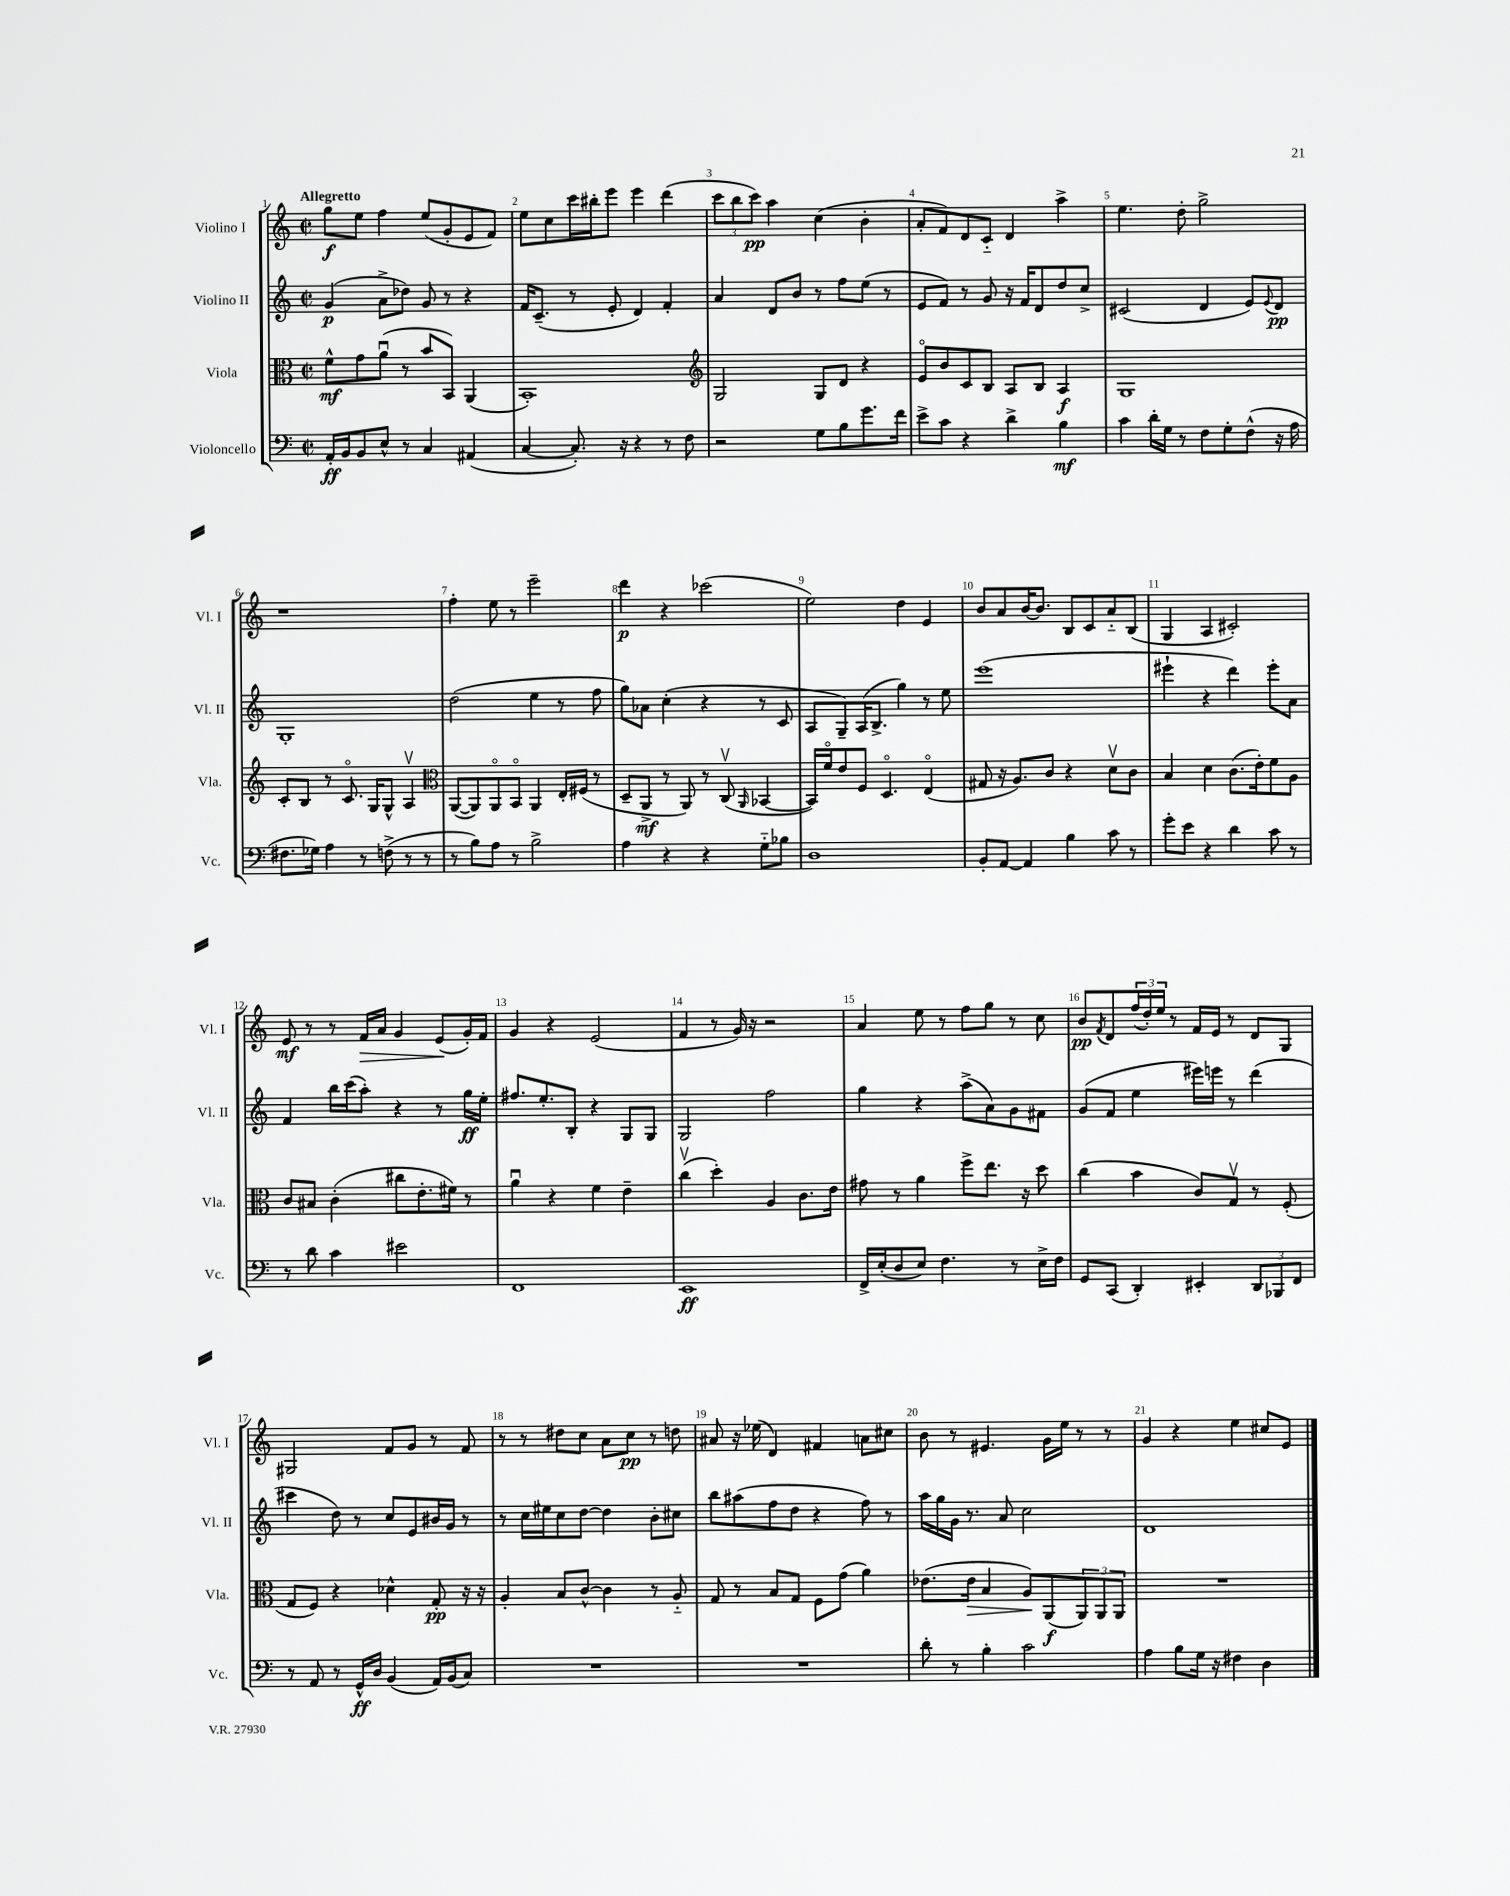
<<
\new StaffGroup <<
\new Staff = "s0" \with { instrumentName = "Violino I" shortInstrumentName = "Vl. I" } {
    \clef treble \key c \major \defaultTimeSignature \time 2/2 \tempo "Allegretto"
    g''8\f e''8 f''4 e''8( g'8-. e'8 f'8) |
    e''8 c''8 c'''16 bis''16-. e'''8 e'''4 d'''4( |
    \tuplet 3/2 { c'''8 b''8 c'''8\pp) } a''4 c''4( b'4-. |
    a'8-. f'8) d'8 c'8-_ d'4 a''4-> |
    e''4. d''8-. g''2-> |
    r1 |
    f''4-. e''8 r8 e'''2-- |
    d'''4\p r4 ces'''2( |
    e''2) d''4 e'4 |
    b'8 a'8 b'16~ b'8. b8 c'8 a'8-_ b8( |
    g4 a4 cis'2-.) |
    e'8\mf r8 r8 f'16\> a'16 g'4 e'8\!( g'16-.) f'16 |
    g'4 r4 e'2( |
    f'4 r8 g'16) r16 r2 |
    a'4 e''8 r8 f''8 g''8 r8 c''8 |
    b'8\pp \acciaccatura { f'8 } d'8 \tuplet 3/2 { f''16( d''16-.) e''16 } r8 f'16 e'16 r8 d'8 g8 |
    gis2 f'8 g'8 r8 f'8 |
    r8 r8 dis''8 c''8 a'8 c''8\pp r8 d''8 |
    ais'8 r16 ees''16( d'4) fis'4 a'8 cis''8 |
    b'8 r8 eis'4. g'16 e''16 r8 r8 |
    g'4 r4 e''4 cis''8 e'8 \bar "|." |
}
\new Staff = "s1" \with { instrumentName = "Violino II" shortInstrumentName = "Vl. II" } {
    \clef treble \key c \major \defaultTimeSignature \time 2/2
    g'4\p( a'8-> des''8) g'8 r8 r4 |
    f'16 c'8.--( r8 e'8-. d'4) f'4-. |
    a'4 d'8 b'8 r8 f''8 e''8( r8 |
    e'8 f'8) r8 g'8 r16 f'16 d'8 d''8 c''8-> |
    cis'2( d'4 e'8) \appoggiatura { e'8 } d'8\pp |
    g1-. |
    d''2( e''4 r8 f''8 |
    g''8) aes'8 c''4-.( r4 r8 c'8 |
    a8 g8--) a16( b8.-> g''4) r8 e''8 |
    e'''1( |
    eis'''4-! r4 d'''4) eis'''8-. a'8 |
    f'4 b''16 c'''16( a''8-.) r4 r8 g''16\ff e''16-. |
    fis''8. e''8.-. b8-. r4 g8 g8 |
    g2 f''2 |
    g''4 r4 a''8->( a'8) g'8 fis'8 |
    g'8( f'8 e''4 eis'''16) e'''16 r8 d'''4( |
    cis'''4 d''8) r8 c''8 e'8 bis'16 g'16 r8 |
    r8 c''16 eis''16 c''8 d''8~ d''4 b'8-. cis''8 |
    b''8 ais''8( f''8 d''8 r4 f''8) r8 |
    a''16 g''16 g'16 r8. a'8 c''2 |
    d'1 \bar "|." |
}
\new Staff = "s2" \with { instrumentName = "Viola" shortInstrumentName = "Vla." } {
    \clef alto \key c \major \defaultTimeSignature \time 2/2
    f'8-^\mf g'8 a'8\downbow( r8 b'8 b,8) a,4( |
    b,1-.) |
    \clef treble g2 g8 d'8 r4 |
    e'8\flageolet b'8 c'8 b8 a8 b8 a4\f |
    g1 |
    c'8-. b8 r8 c'8.\flageolet g16 g8-^ a4\upbow |
    \clef alto a,8~( a,8) a,8\flageolet b,8\flageolet a,4 e16-. fis16( r8 |
    d8-- a,8->\mf r8 a,8) r8 c8\upbow( \grace { a,16 } bes,4~ |
    bes,16) f'16\flageolet e'8 f8 d4.\flageolet e4\flageolet( |
    gis8 r16 a8.) c'8 r4 d'8\upbow c'8 |
    b4 d'4 c'8.( e'16-.) f'8 a8 |
    c'8 bis8 c'4-.( cis''8 e'8.-. fis'16) r8 |
    a'4\downbow r4 f'4 e'4-- |
    c''4\upbow( d''4-.) a4 c'8. e'16 |
    gis'8 r8 a'4 f''8-> e''8. r16 d''8 |
    c''4( b'4 c'8) g8\upbow r8 f8-.( |
    g8 f8) r4 des'4-^ g8-.\pp r16 r16 |
    a4-. b8 c'8~-^ c'4 r8 a8-_ |
    g8 r8 b8 g8 f8 g'8( a'4) |
    ees'8.( ees'16\> b4 a8\!) a,8\f( \tuplet 3/2 { a,8) a,8 a,8 } |
    R1 \bar "|." |
}
\new Staff = "s3" \with { instrumentName = "Violoncello" shortInstrumentName = "Vc." } {
    \clef bass \key c \major \defaultTimeSignature \time 2/2
    a,16-.\ff b,16 b,8 e8-^ r8 c4 ais,4( |
    c4~ c8.-.) r16 r4 r8 f8 |
    r2 g8 b8 g'8. f'16 |
    e'8-> c'8 r4 d'4-> b4\mf |
    c'4 d'16-. g16 r8 f8 g8-. f8-^( r16 a16 |
    fis8. ges16) a4 r8 f8->( r8 r8 |
    r8 b8) a8 r8 b2-> |
    a4 r4 r4 g8-_ bes8 |
    d1 |
    b,8-. a,8~ a,4 b4 c'8 r8 |
    g'8-. e'8 r4 d'4 c'8 r8 |
    r8 d'8 c'4 eis'2 |
    f,1 |
    e,1\ff |
    f,16-> e16-.( d8 e8) f4. r8 e16-> f16 |
    g,8 c,8( d,4-.) eis,4-. \tuplet 3/2 { d,8 bes,,8 f,8 } |
    r8 a,8 r8 g,16-^\ff d16 b,4( a,16) b,16( c8) |
    R1 |
    R1 |
    d'8-. r8 b4-. c'2 |
    a4 b8 g16 r16 fis4 d4 \bar "|." |
}
>>
>>
\layout { \context { \Score \override BarNumber.break-visibility = ##(#f #t #t) barNumberVisibility = #all-bar-numbers-visible } }
